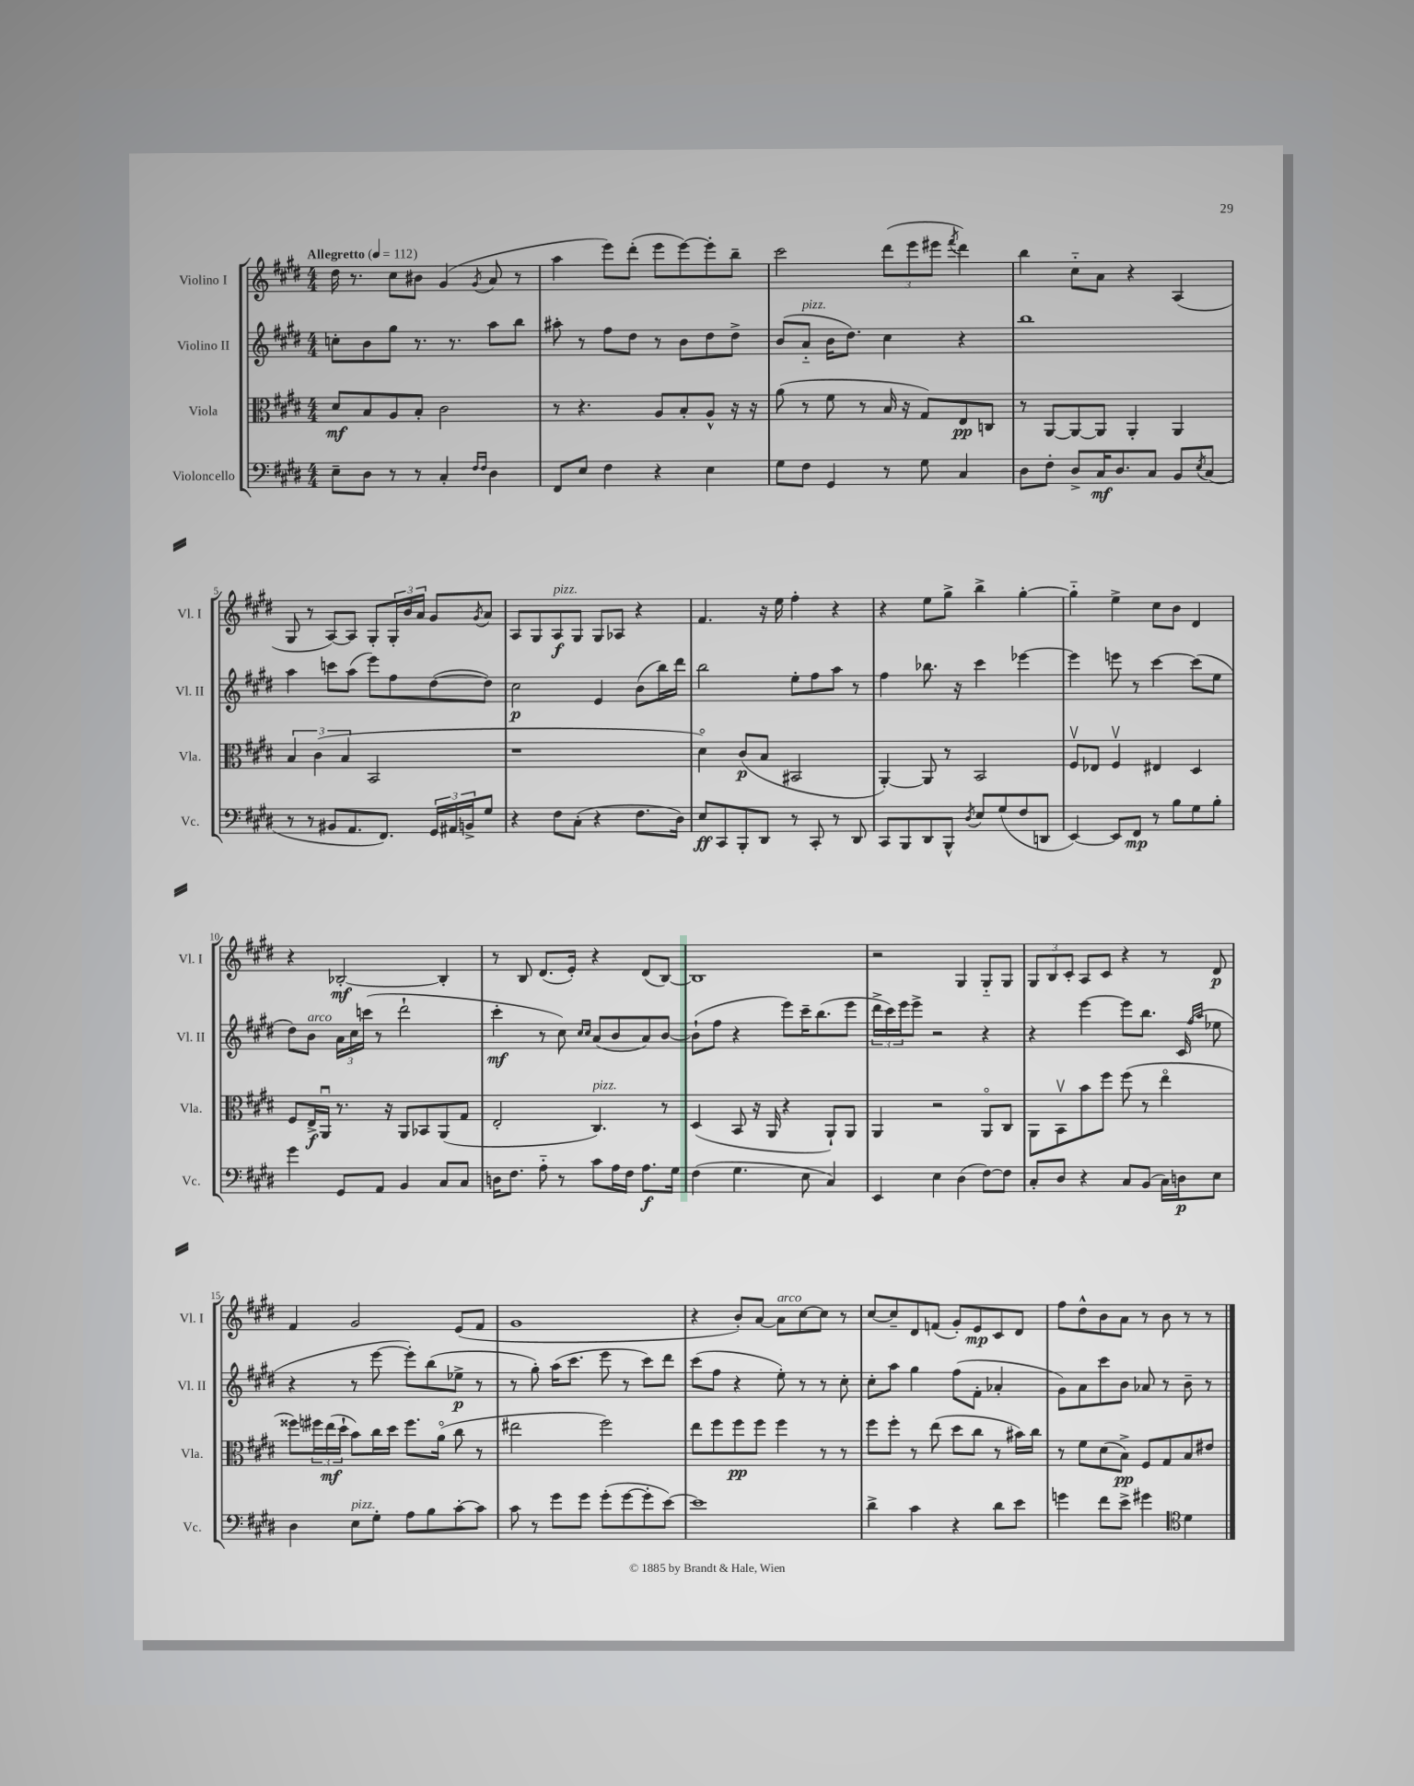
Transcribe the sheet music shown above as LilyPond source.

<<
\new StaffGroup <<
\new Staff = "s0" \with { instrumentName = "Violino I" shortInstrumentName = "Vl. I" } {
    \clef treble \key e \major \numericTimeSignature \time 4/4 \tempo "Allegretto" 4 = 112
    dis''16 r8. cis''8 bis'8 gis'4( \acciaccatura { gis'8 } a'8 r8 |
    a''4 e'''8) dis'''8-.( e'''8 e'''8~) e'''8-. b''8-- |
    cis'''2 \tuplet 3/2 { dis'''8( e'''8 eis'''8 } \acciaccatura { fis'''8 } dis'''4) |
    b''4 cis''8-_ a'8 r4 a4( |
    gis8 r8 a8~) a8 gis8-. \tuplet 3/2 { gis16-. b'16 a'16 } gis'8 \acciaccatura { gis'8 } a'8 |
    a8 gis8 a8\f^\markup { \italic "pizz." } gis8 gis8 aes8 r4 |
    fis'4. r16 e''16 fis''4-. r4 |
    r4 e''8 gis''8-> b''4-> gis''4~-. |
    gis''4-_ e''4-> cis''8 b'8 dis'4 |
    r4 bes2~-.\mf bes4-. |
    r8 b8 dis'8.( e'16-.) r4 dis'8( b8~) |
    b1 |
    r2 gis4 gis8-_ gis8 |
    \tuplet 3/2 { gis8 b8 cis'8-. } a8 cis'8 r4 r8 dis'8\p |
    fis'4 gis'2 e'8( fis'8 |
    gis'1 |
    r4 b'8-.) a'8~ a'8^\markup { \italic "arco" } cis''8~ cis''8 r8 |
    cis''8~ cis''8-- dis'8 f'8( gis'8-.) e'8\mp cis'8 dis'8 |
    fis''8 dis''8-^ b'8 a'8 r8 b'8 r8 r8 \bar "|." |
}
\new Staff = "s1" \with { instrumentName = "Violino II" shortInstrumentName = "Vl. II" } {
    \clef treble \key e \major \numericTimeSignature \time 4/4
    c''8-. b'8 gis''8 r8. r8. a''8 b''8 |
    ais''8-. r8 fis''8 dis''8 r8 b'8 dis''8 dis''8-> |
    b'8( a'8-_^\markup { \italic "pizz." } b'16 dis''8.) cis''4 r4 |
    b''1 |
    a''4 c'''8 a''8( e'''8) fis''8 dis''8~( dis''8) |
    cis''2\p e'4 b'8( b''16) dis'''16 |
    b''2 e''8-. fis''8 a''8 r8 |
    fis''4 bes''8. r16 cis'''4 ees'''4~ |
    ees'''4 e'''8 r8 cis'''4~ cis'''8( e''8 |
    dis''8) b'8^\markup { \italic "arco" } \tuplet 3/2 { a'16 cis''16 c'''16( } r8 dis'''2-! |
    cis'''4-.\mf r8 cis''8) \grace { cis''16 cis''16 } a'8( b'8 a'8) b'8~ |
    b'8-!( fis''8 r4 e'''8) cis'''16-- b''8.( e'''8 |
    \tuplet 3/2 { dis'''16-> cis'''16) e'''16 } e'''8-> r2 r4 |
    r4 e'''4~ e'''8 b''8. cis'16( \grace { fis''16 a''16 } ees''8 |
    r4 r8 e'''8~ e'''8-.) b''8( ees''8->\p r8 |
    r8 gis''8-.) a''16( cis'''8. e'''8 r8 cis'''8) dis'''8 |
    cis'''8( fis''8 r4 e''8-.) r8 r8 cis''8-. |
    cis''8-. a''8 gis''4 fis''8( fis'8-. aes'4-. |
    gis'8) a'8 cis'''8 b'8 aes'8 r8 b'8-- r8 \bar "|." |
}
\new Staff = "s2" \with { instrumentName = "Viola" shortInstrumentName = "Vla." } {
    \clef alto \key e \major \numericTimeSignature \time 4/4
    dis'8\mf b8 a8 b8-. cis'2 |
    r8 r4. a8 b8-. a8-^ r16 r16 |
    a'8( r8 fis'8 r8 b16 r16 gis8) e8\pp c8 |
    r8 a,8~ a,8~ a,8 a,4-. a,4 |
    \tuplet 3/2 { b4 cis'4( b4 } b,2 |
    r1 |
    dis'4\flageolet) cis'8\p( b8 bis,2 |
    a,4~-.) a,8 r8 b,2 |
    fis8\upbow ees8 fis4\upbow eis4 dis4 |
    fis8 e16->\f a,16\downbow r8. r16 a,8 bes,8 a,8( gis8 |
    e2-. cis4.^\markup { \italic "pizz." }) r8 |
    dis4( b,8 r16 a,16 r4 a,8-!) a,8 |
    a,4 r2 a,8\flageolet cis8 |
    a,8 b,8\upbow b'8 fis''8 fis''8( r8 e''4\flageolet |
    fisis''8) \tuplet 3/2 { fis''16 e''16\mf( dis''16-! } b'8) cis''16 dis''16 fis''8. a'16\flageolet( cis''8 r8 |
    eis''2 fis''2) |
    e''8 fis''8 fis''8\pp fis''8 fis''4 r8 r8 |
    fis''8 fis''8-. r8 e''8( dis''8 cis''8 r8 bis'16) cis''16 |
    r8 fis'8 dis'8( b8->\pp) fis8 gis8 b8 eis'8 \bar "|." |
}
\new Staff = "s3" \with { instrumentName = "Violoncello" shortInstrumentName = "Vc." } {
    \clef bass \key e \major \numericTimeSignature \time 4/4
    e8-- dis8 r8 r8 cis4-. \grace { fis16 fis16 } dis4 |
    fis,8 e8 fis4 r4 e4 |
    gis8 fis8 gis,4 r8 gis8 cis4 |
    dis8 fis8-. dis8-> cis16\mf dis8. cis8 b,8 \acciaccatura { e8 } cis8( |
    r8 r8 bis,8 a,8. fis,8.) \tuplet 3/2 { gis,16 ais,16 b,16-> } gis8 |
    r4 fis8 cis8-.( r4 fis8. dis16) |
    e8\ff cis,8 b,,8-. dis,8 r8 cis,8-. r8 dis,8 |
    cis,8 b,,8 dis,8 b,,8-^ \acciaccatura { dis8 } e8 gis8( fis8 d,8 |
    e,4~) e,8 fis,8\mp r8 b8 gis8 b8-. |
    gis'4 gis,8 a,8 b,4 cis8 cis8 |
    d16 fis8. a8-_ r8 cis'8 a16 fis16 a8.\f gis16 |
    fis4( gis4. e8 cis4) |
    e,4 e4 dis4( fis8~) fis8 |
    cis8-. dis8 r4 cis8 b,8( cis16) d16\p e8 |
    dis4 e8^\markup { \italic "pizz." } gis8-. a8 b8 cis'8~-. cis'8 |
    cis'8 r8 gis'8 gis'8 gis'8-.( gis'8~ gis'8-. e'8~) |
    e'1 |
    dis'4-> cis'4 r4 dis'8 e'8 |
    g'4 fis'8 e'8-> gis'4 \clef tenor dis'4 \bar "|." |
}
>>
>>
